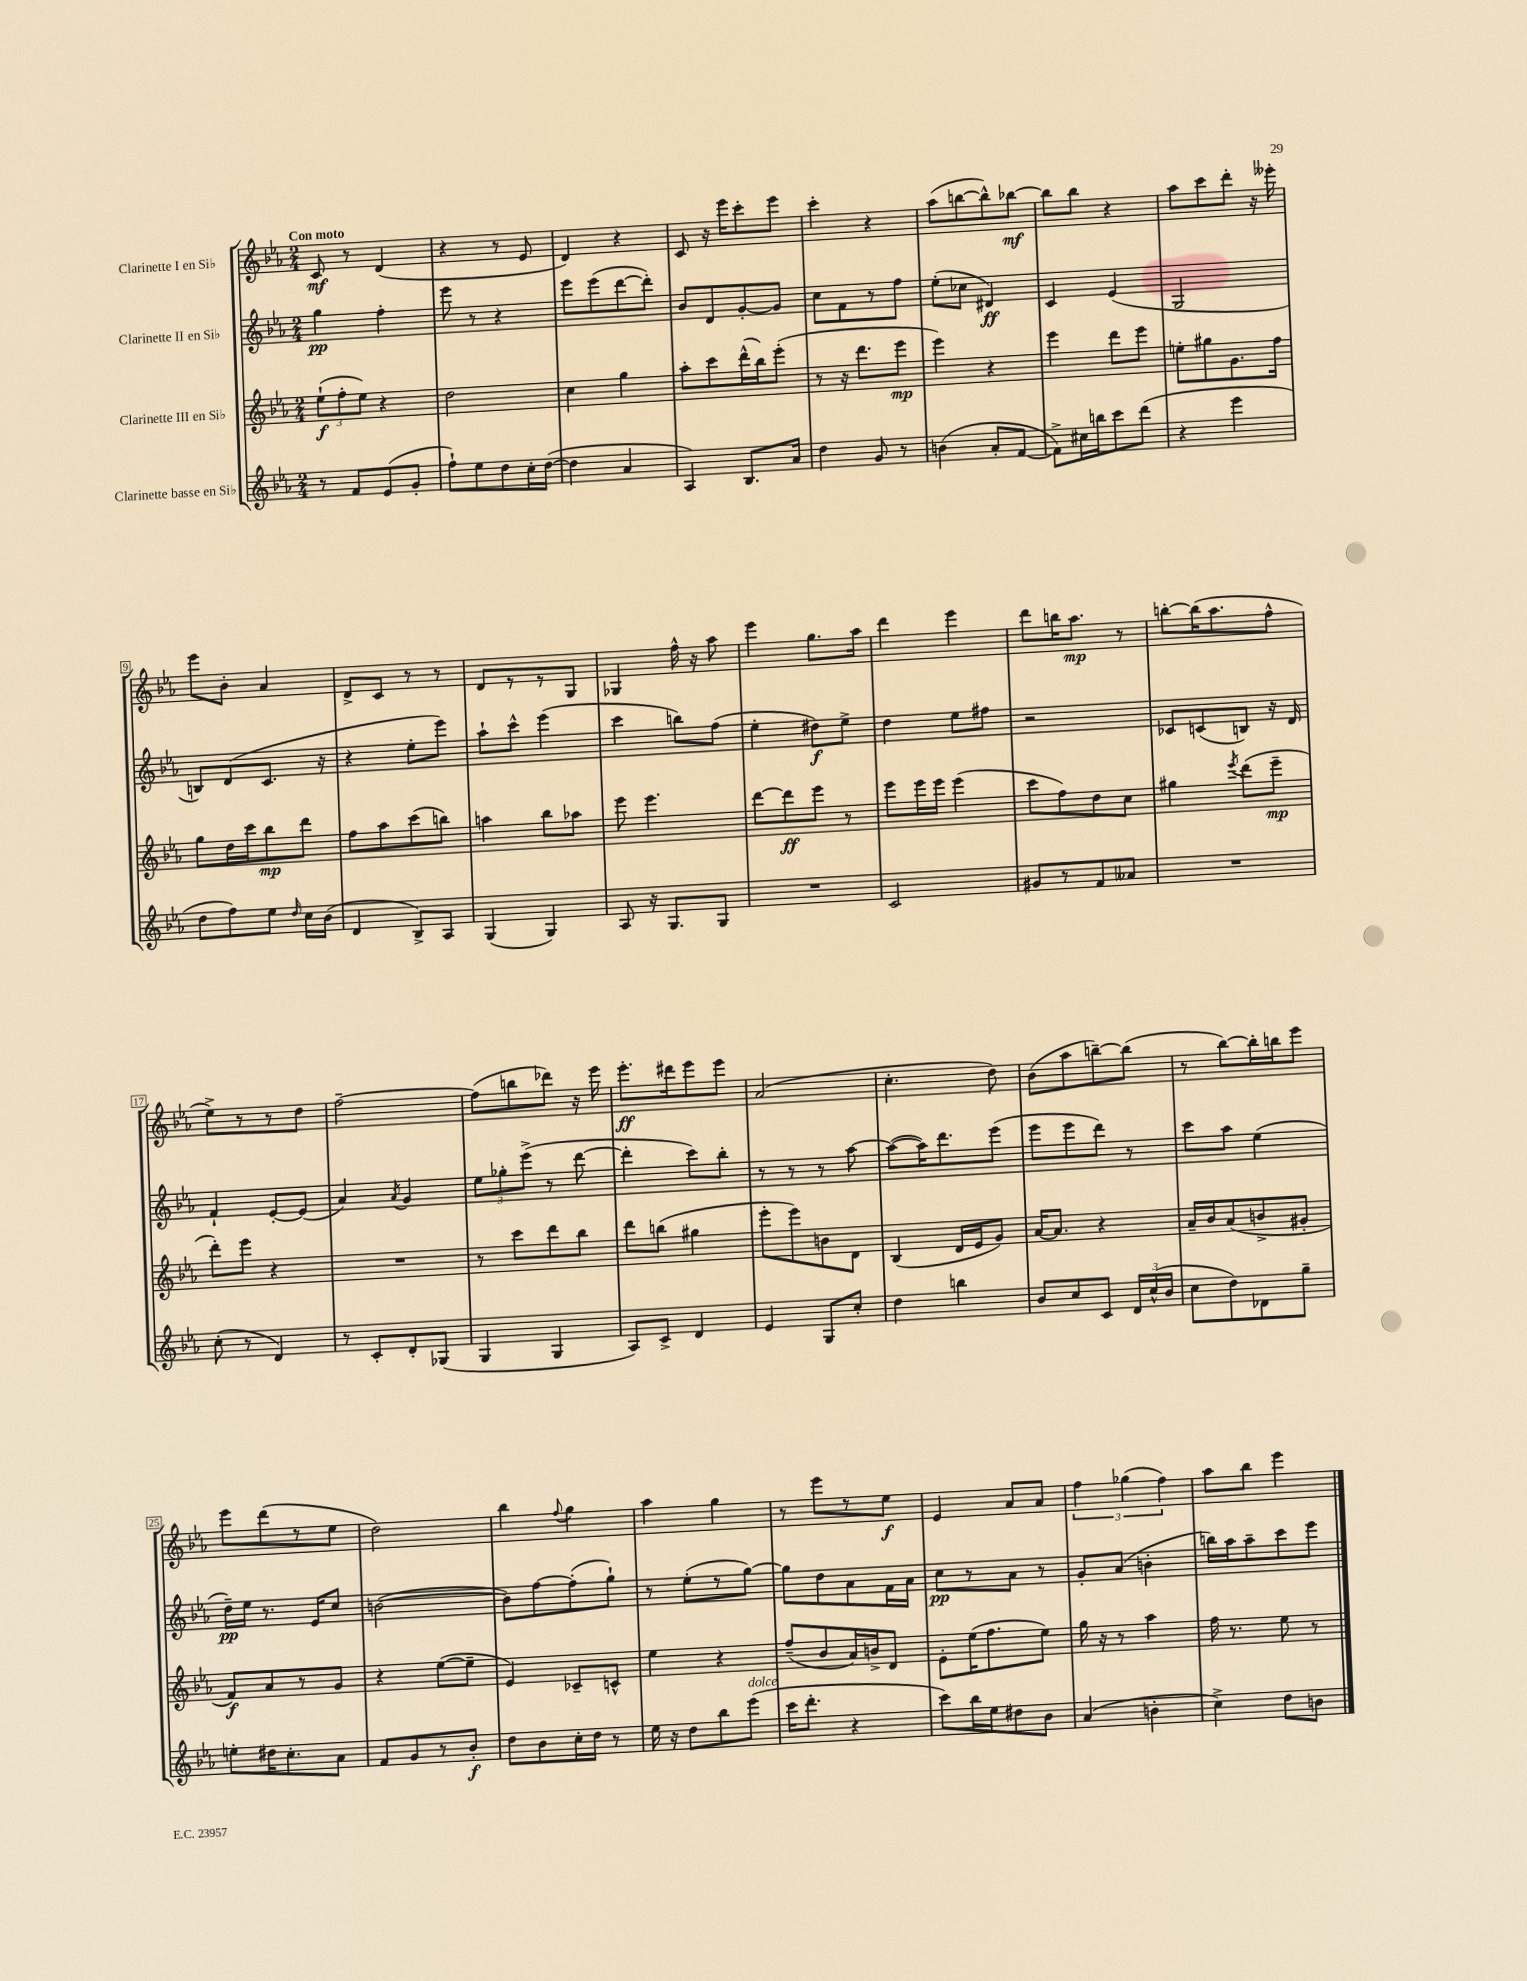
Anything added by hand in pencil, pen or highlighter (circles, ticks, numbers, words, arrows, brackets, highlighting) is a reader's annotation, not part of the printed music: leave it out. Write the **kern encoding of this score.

**kern	**kern	**kern	**kern
*staff4	*staff3	*staff2	*staff1
*clefG2	*clefG2	*clefG2	*clefG2
*k[b-e-a-]	*k[b-e-a-]	*k[b-e-a-]	*k[b-e-a-]
*M2/4	*M2/4	*M2/4	*M2/4
8r	(12ee-`	4gg	8c
.	12ff'	.	.
8f	.	.	8r
.	12ee-)	.	.
(8e-	4r	4ff'	(4d
8g'	.	.	.
=	=	=	=
8ff`)	2dd	8eee-	4r
8ee-	.	8r	.
8dd	.	4r	8r
16cc'	.	.	8e-
([16dd	.	.	.
=	=	=	=
4dd]	4cc	8eee-	4d)
.	.	(8eee-	.
4a-	4gg	[8ddd	4r
.	.	8ddd'])	.
=	=	=	=
4A-)	8aa-'	8b-	8c
.	8ccc	8d	16r
.	.	.	16eee-
8.B-	(16ddd^^	[8g'	8ccc'
.	16bb-)	.	.
.	(8eee-'	8g]	8eee-
16a-	.	.	.
=	=	=	=
4dd	8r	8cc	4ccc'
.	16r	8f	.
.	8.ddd	.	.
8g	.	8r	4r
8r	8eee-	8ff	.
=	=	=	=
(4b	4eee-)	(8ee-'	(8aa-
.	.	8cc-	[8bb
8a-'	4r	4d#)	8bb^^])
[8f	.	.	[8bb-
=	=	=	=
8f^])	4eee-	4c	8bb-]
16cc#	.	.	8bb-
16bb	.	.	.
8ccc	8ddd	(4e-	4r
(8ddd	8eee-	.	.
=	=	=	=
4r	8ee'	2G	8aa-
.	8gg#	.	8ccc
4eee-	8.g	.	8ddd'
.	.	.	16r
.	16ff	.	16eee--'
=	=	=	=
8dd	8gg	8B)	8eee-
8ff)	16dd	(8d	8b-'
.	16ccc	.	.
8ee-	8bb-	8.c	4a-
16qqdd	.	.	.
16cc	8ddd	.	.
(16b-	.	16r	.
=	=	=	=
4d	8ff	4r	8d^
.	8aa-	.	8c
8B-^)	(8ccc	8ee-'	8r
8A-	8bb)	8eee-)	8r
=	=	=	=
(4G	4aa	8aa-`	8d
.	.	8ccc^^	8r
4G)	8bb-	(4eee-	8r
.	8aa-	.	8G
=	=	=	=
8A-	8eee-	4ccc	4G-
16r	4.eee-	.	.
8.G	.	.	.
.	.	8bb)	16ff^^
.	.	.	16r
8G	.	(8ff	8aa-
=	=	=	=
2r	[8ddd	4ee-'	4eee-
.	8ddd]	.	.
.	8eee-	8dd#)	8.gg
.	8r	8ee-^	.
.	.	.	16aa-
=	=	=	=
2c	8eee-	4dd	4ddd
.	16eee-	.	.
.	16eee-	.	.
.	(4eee-	8ee-	4eee-
.	.	8ff#	.
=	=	=	=
8g#	8ccc	2r	8ddd
8r	8ff)	.	16bb
.	.	.	8.aa-
8f	8dd	.	.
8a--	8cc	.	8r
=	=	=	=
2r	4gg#	8c-	[8bb'
.	.	(8c	(16bb]
.	.	.	8.aa-
.	8qeee-	.	.
.	(8ddd	8B)	.
.	8eee-~	16r	8ff^^
.	.	16d	.
=	=	=	=
(8cc'	8ddd')	4f`	8ee-^)
8r	8eee-	.	8r
4d)	4r	[8e-'	8r
.	.	(8e-]	8dd
=	=	=	=
8r	2r	4a-)	[2ff~
8c'	.	.	.
.	.	8qa-	.
8d'	.	4g	.
(8G-	.	.	.
=	=	=	=
4G	8r	12ee-	(8ff]
.	.	12gg-'	.
.	8ccc	.	8bb
.	.	(12eee-^	.
4G	8ddd	8r	8ddd-)
.	8bb-	[8ddd	16r
.	.	.	16eee-
=	=	=	=
8A-)	8ddd	4ddd']	8.eee-'
8c^	(8bb	.	.
.	.	.	16ddd#
4d	4gg#	8ccc)	8eee-
.	.	8bb-'	8eee-
=	=	=	=
4e-	8eee-'	8r	(2a-
.	8eee-)	8r	.
8G	8b	8r	.
8cc'	8d	[8aa-	.
=	=	=	=
4dd	(4B-	(8aa-_	4.cc'
.	.	16aa-])	.
.	.	8.ddd	.
4bb	16d	.	.
.	16e-	.	.
.	8g)	(8eee-	8dd)
=	=	=	=
8b-	[16a-	8eee-	(8b-
.	8.a-]	.	.
8cc	.	8eee-	8aa-
8c	4r	8ddd)	[8bb~)
24d	.	8r	(8bb]
(24cc^^	.	.	.
24b-	.	.	.
=	=	=	=
8cc	16a-~	8ccc	8r
.	16b-	.	.
8dd)	(8a-	8aa-	[8bb-)
8d-	8b^	(4ee-	16bb-']
.	.	.	16bb
8gg~	8g#'	.	8eee-
=	=	=	=
8ee'	8f)	16dd~)	8eee-
.	.	16ee-	.
16dd#	8a-	8.r	(8ddd
8.cc'	.	.	.
.	8r	.	8r
.	.	16e-	.
8a-	8g	8cc	8ee-
=	=	=	=
8f	4r	([2b	2dd)
8g	.	.	.
8r	([8ee-	.	.
8b-'	8ee-~]	.	.
=	=	=	=
8dd	4e-)	8b])	4bb-
8b-	.	[8ff	.
.	.	.	8qqff
16cc'	8c-~	(8ff']	4gg
16dd	.	.	.
8r	8c^^	8gg`)	.
=	=	=	=
16ee-	4ee-	8r	4aa-
16r	.	.	.
8dd	.	(8ee-'	.
8bb-	4r	8r	4gg
(8eee-	.	[8gg)	.
=	=	=	=
16ccc	(8ff~	8gg]	8r
8.ddd'	.	.	.
.	8b-	8dd	8eee-
4r	16a-)	8a-	8r
.	16b^	.	.
.	8d	16f	8ee-
.	.	16a-	.
=	=	=	=
8ccc)	8e-'	8cc	4e-
16bb-	(16ee-	8r	.
16ee-	8.ff	.	.
8dd#	.	8a-	8a-
8b-	8ee-)	8r	8a-
=	=	=	=
(4a-	16gg	8g'	6ff
.	16r	.	.
.	8r	(8a-	.
.	.	.	(6gg-
4b'	4aa-	4b'	.
.	.	.	6ff)
=	=	=	=
4cc^)	16ff	16bb)	8aa-
.	8.r	16aa-	.
.	.	8aa-~	8bb-
8dd	8ee-	8ccc	4eee-
8b	8r	8eee-	.
==	==	==	==
*-	*-	*-	*-
